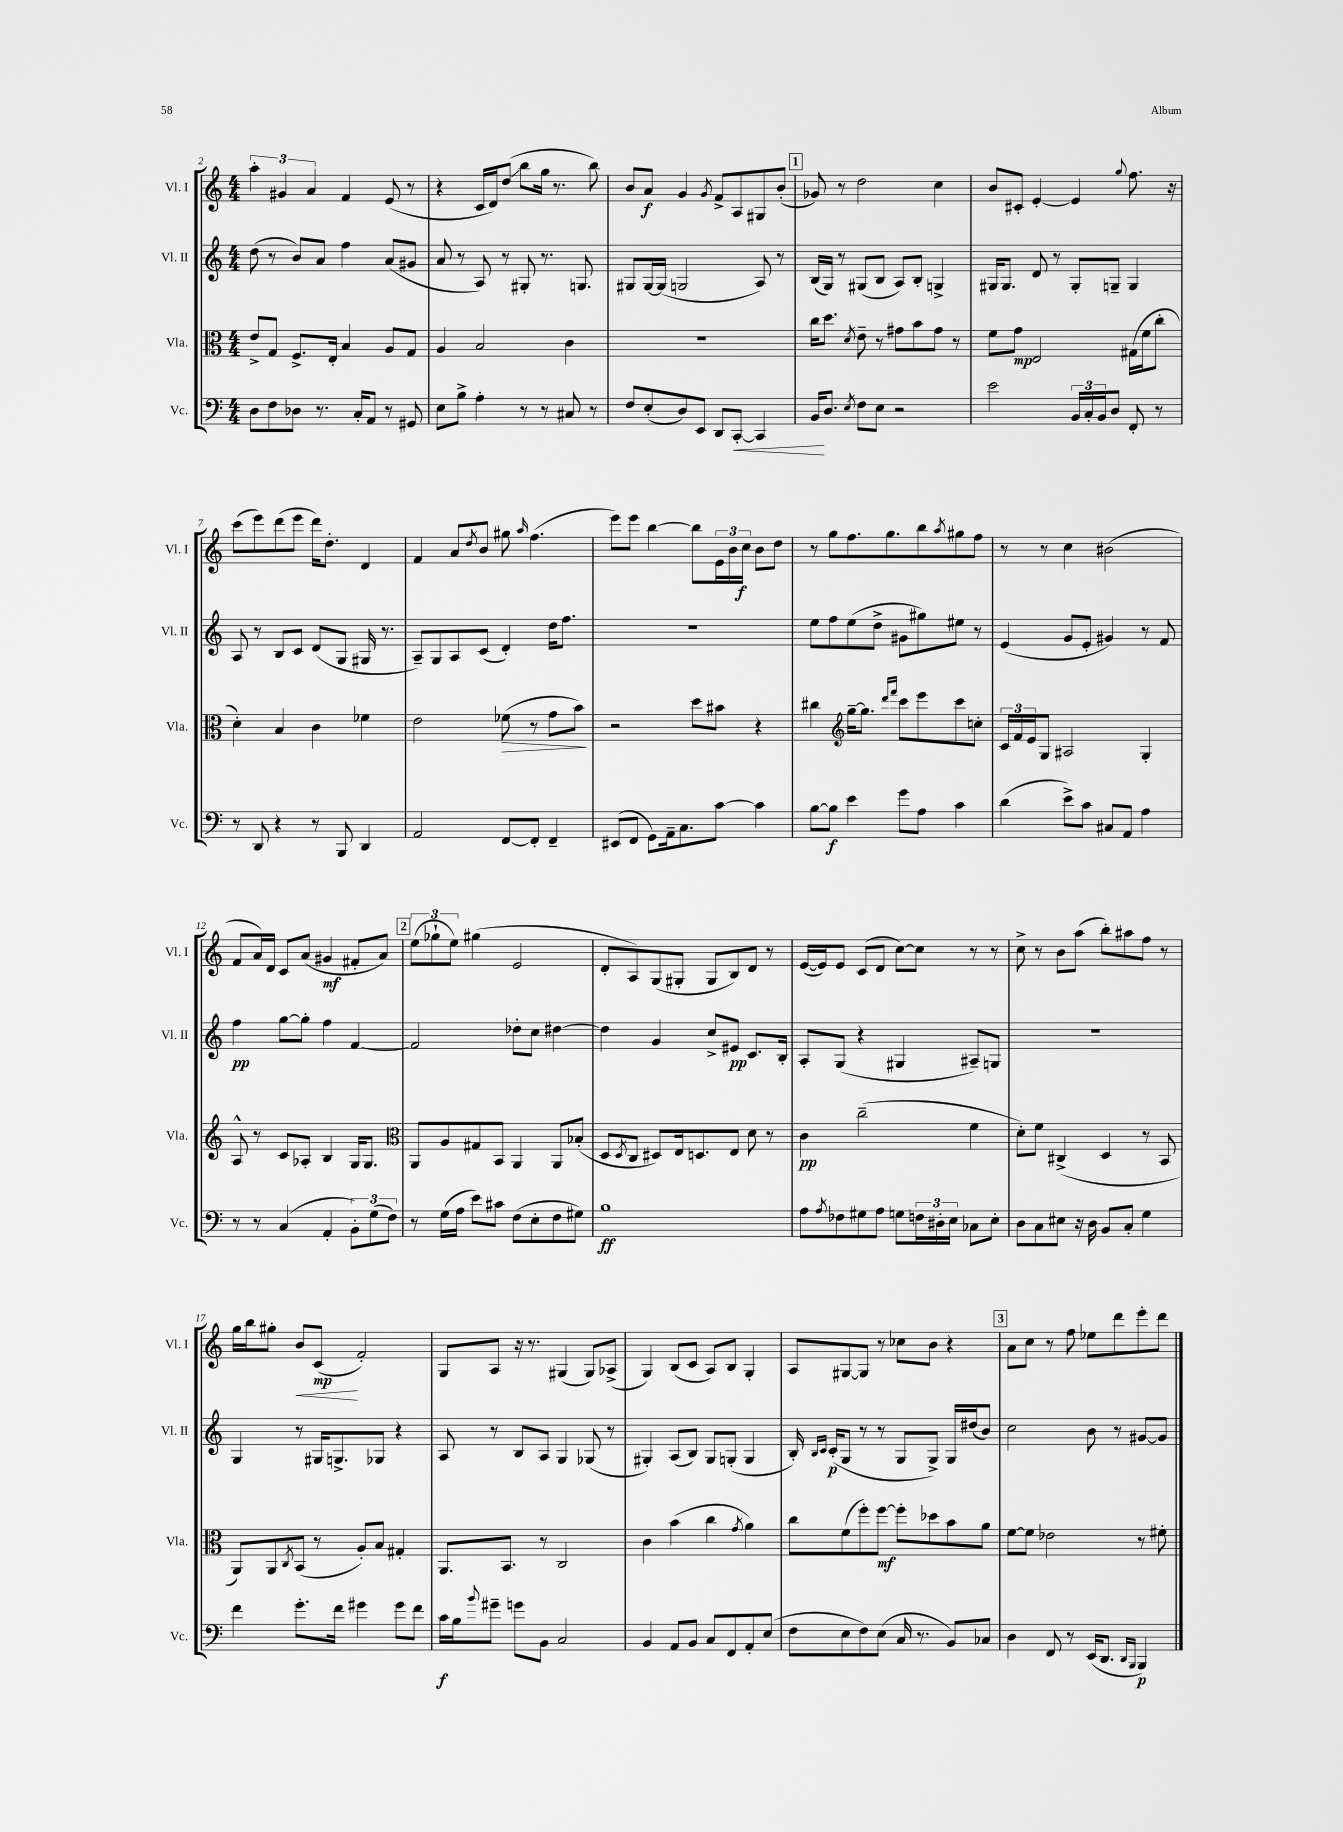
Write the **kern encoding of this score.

**kern	**kern	**kern	**kern
*staff4	*staff3	*staff2	*staff1
*clefF4	*clefC3	*clefG2	*clefG2
*k[]	*k[]	*k[]	*k[]
*M4/4	*M4/4	*M4/4	*M4/4
8D	8e^	(8dd	6aa'
8F	8G	8r	.
.	.	.	6g#
8D-	8.F^	8b)	.
.	.	.	6a
8.r	.	8a	.
.	16E'	.	.
.	4B	4ff	4f
16C'	.	.	.
8AA	.	.	.
8r	8A	(8a	(8e
8GG#	8G	8g#	8r
=	=	=	=
8E	4A	8a	4r
8B^	.	8r	.
4A'	2B	8A)	16c
.	.	.	16d)
.	.	8r	(8dd
8r	.	8G#'	8bb
8r	.	8.r	16gg
.	.	.	8.r
8C#	4c	.	.
.	.	8.G	.
8r	.	.	8bb)
=	=	=	=
8F	1r	8G#	8b
(8E'	.	[16G#	8a
.	.	(16G#]	.
8D)	.	2G	4g
8EE	.	.	.
.	.	.	8qg
8DD	.	.	8f^
[8CC'	.	.	8A
4CC]	.	8A)	8G#
.	.	8r	(8b'
=	=	=	=
16BB	16cc	(16B	8g-)
8.D	8.dd	16G)	.
.	.	8r	8r
8qE	8qd	.	.
8F	8e~	(8G#	2dd
8E	8r	8B	.
2r	8g#	8A)	.
.	8b	8B'	.
.	8g#	4G^	4cc
.	8r	.	.
=	=	=	=
2e	8f	16G#	8b
.	.	8.G#	.
.	8g	.	8c#'
.	2E	8d	[4e'
.	.	8r	.
24BB	.	8G#'	4e]
24C'	.	.	.
24BB	.	.	.
8D	.	8G~	.
.	.	.	8qqgg
8FF'	(16G#	4G	8.ff
.	16f	.	.
8r	8cc'	.	.
.	.	.	16r
=	=	=	=
8r	4d')	8A	(8ccc
8DD	.	8r	8eee)
4r	4B	8B	(8ddd
.	.	8c	8eee
8r	4c	(8d	16ddd)
.	.	.	8.dd'
8BBB	.	8G	.
4DD	4f-	16G#	4d
.	.	8.r	.
=	=	=	=
2AA	2e	8A~)	4f
.	.	8G	.
.	.	8A	8a
.	.	.	8qdd
.	.	(8c	8b
[8FF	(8f-	4d')	8gg#
.	.	.	16qqaa
8FF']	8r	.	(4.ff
4FF~	8g	16dd	.
.	.	8.ff	.
.	8b)	.	.
=	=	=	=
(8EE#	2r	1r	8eee)
8FF	.	.	8eee
8GG)	.	.	[4bb
16AA~	.	.	.
8.C	.	.	.
.	8dd	.	8bb]
[8c	8b#	.	24e
.	.	.	24b
.	.	.	24cc
4c]	4r	.	8b
.	.	.	8dd
=	=	=	=
[8B	4cc#	8ee	8r
8B]	.	8ff	8gg
*	*clefG2	*	*
4e	[16gg~	(8ee	8.ff
.	8.gg]	.	.
.	.	8dd^	.
.	.	.	8.gg
.	16qqddd	.	.
.	16qqfff	.	.
8g	8ccc	8g#	.
8A	8eee	8gg#)	8bb
.	.	.	8qaa
4c	8ccc	8ee#	8gg#
.	8cc'	8r	8ff
=	=	=	=
(4d	24c	(4e	8r
.	24f	.	.
.	24e	.	.
.	8G	.	8r
8e^)	2A#	8g	4cc
8c	.	8e'	.
8C#	.	4g#)	(2b#
8AA	.	.	.
4A	4G'	8r	.
.	.	8f	.
=	=	=	=
8r	8A^^	4ff	8f
8r	8r	.	16a)
.	.	.	16d
(4C	8c	[8gg	8c
.	8A-'	8gg']	(8a
4AA'	4B	4ff	4g#
12BB')	16G	[4f	8f#'
.	8.G	.	.
(12G	.	.	.
.	.	.	8a)
12F)	.	.	.
=	=	=	=
*	*clefC3	*	*
8r	8AA	2f]	(12ee
.	.	.	12gg-`
(16G	8A	.	.
.	.	.	12ee)
16A	.	.	.
8e)	8G#	.	(4gg#
8c#	8BB	.	.
(8F	4AA	8dd-'	2e
8E'	.	8cc	.
8F	8AA	[4dd#	.
8G#)	(8B-'	.	.
=	=	=	=
1B	8D	4dd#]	8d'
.	8qD	.	.
.	8C	.	8A)
.	8D#)	4g	(8G
.	16E	.	8G#'
.	8.D	.	.
.	.	8cc^	8G#
.	8E	8e#	8B)
.	8d	8.c	8d
.	8r	.	8r
.	.	16B'	.
=	=	=	=
8A	4c	8A'	([16e
.	.	.	16e])
8qA	.	.	.
8F-	.	(8G	8e
8G#	(2cc~	4r	(8c
8A	.	.	8d
8G	.	4G#	[8cc)
24F	.	.	8cc]
24D#'	.	.	.
24E	.	.	.
8C-	4f	8A#~)	8r
8E'	.	8G	8r
=	=	=	=
8D	8d')	1r	8cc^
8C	8f	.	8r
8E#	(4C#^	.	8b
16r	.	.	(8aa
16D	.	.	.
8BB	4D	.	8bb')
8C'	.	.	8aa#
4G	8r	.	8ff
.	8BB	.	8r
=	=	=	=
4f	8AA)	4G	16gg
.	.	.	16bb
.	8AA	.	8gg#'
.	8qC	.	.
8.g'	(8BB	8r	8b
.	8r	16G#	(8c
16f	.	8.G^	.
4g#	8A')	.	2f')
.	8B	8G-	.
8g#	4G#'	4r	.
8f	.	.	.
=	=	=	=
16c	8.AA	8A	8G
16B	.	.	.
8qqb	.	.	.
8g#~	.	8r	8A
.	8.BB	.	.
8g	.	8B	16r
.	.	.	8.r
8BB	8r	8A	.
2C	2C	4G	(4G#
.	.	(8G-	8G#)
.	.	8r	(8A-^
=	=	=	=
4BB	4c	4G#')	4G)
8AA	(4b	(8A	(8B
8BB	.	8B)	8c
8C	4cc	8G#	8A)
8FF	.	(8G'	8B
.	8qg	.	.
8AA'	4a)	4G	4G'
(8E	.	.	.
=	=	=	=
8F	8cc	16B')	8A
.	.	16qqB	.
.	.	16qqc	.
.	.	(16c'	.
8E	(8f	8G	[8G#
8F)	8ff')	8r	8G#]
(8E	[8ff	8r	8r
16C	8ff']	8G	8cc-
8.r	.	.	.
.	8dd-	8G^)	8b
8BB)	8b	16G	4r
.	.	(16dd#	.
8C-	8a	8b)	.
=	=	=	=
4D	[8f	2cc	8a
.	8f]	.	8cc
8FF	2e-	.	8r
8r	.	.	8ff
(16EE	.	8b	8ee-
8.DD	.	.	.
.	.	8r	8ddd
16qqDD	.	.	.
16qqBBB	.	.	.
4BBB)	8r	[8g#	8eee'
.	8f#'	8g#]	8ddd
==	==	==	==
*-	*-	*-	*-
